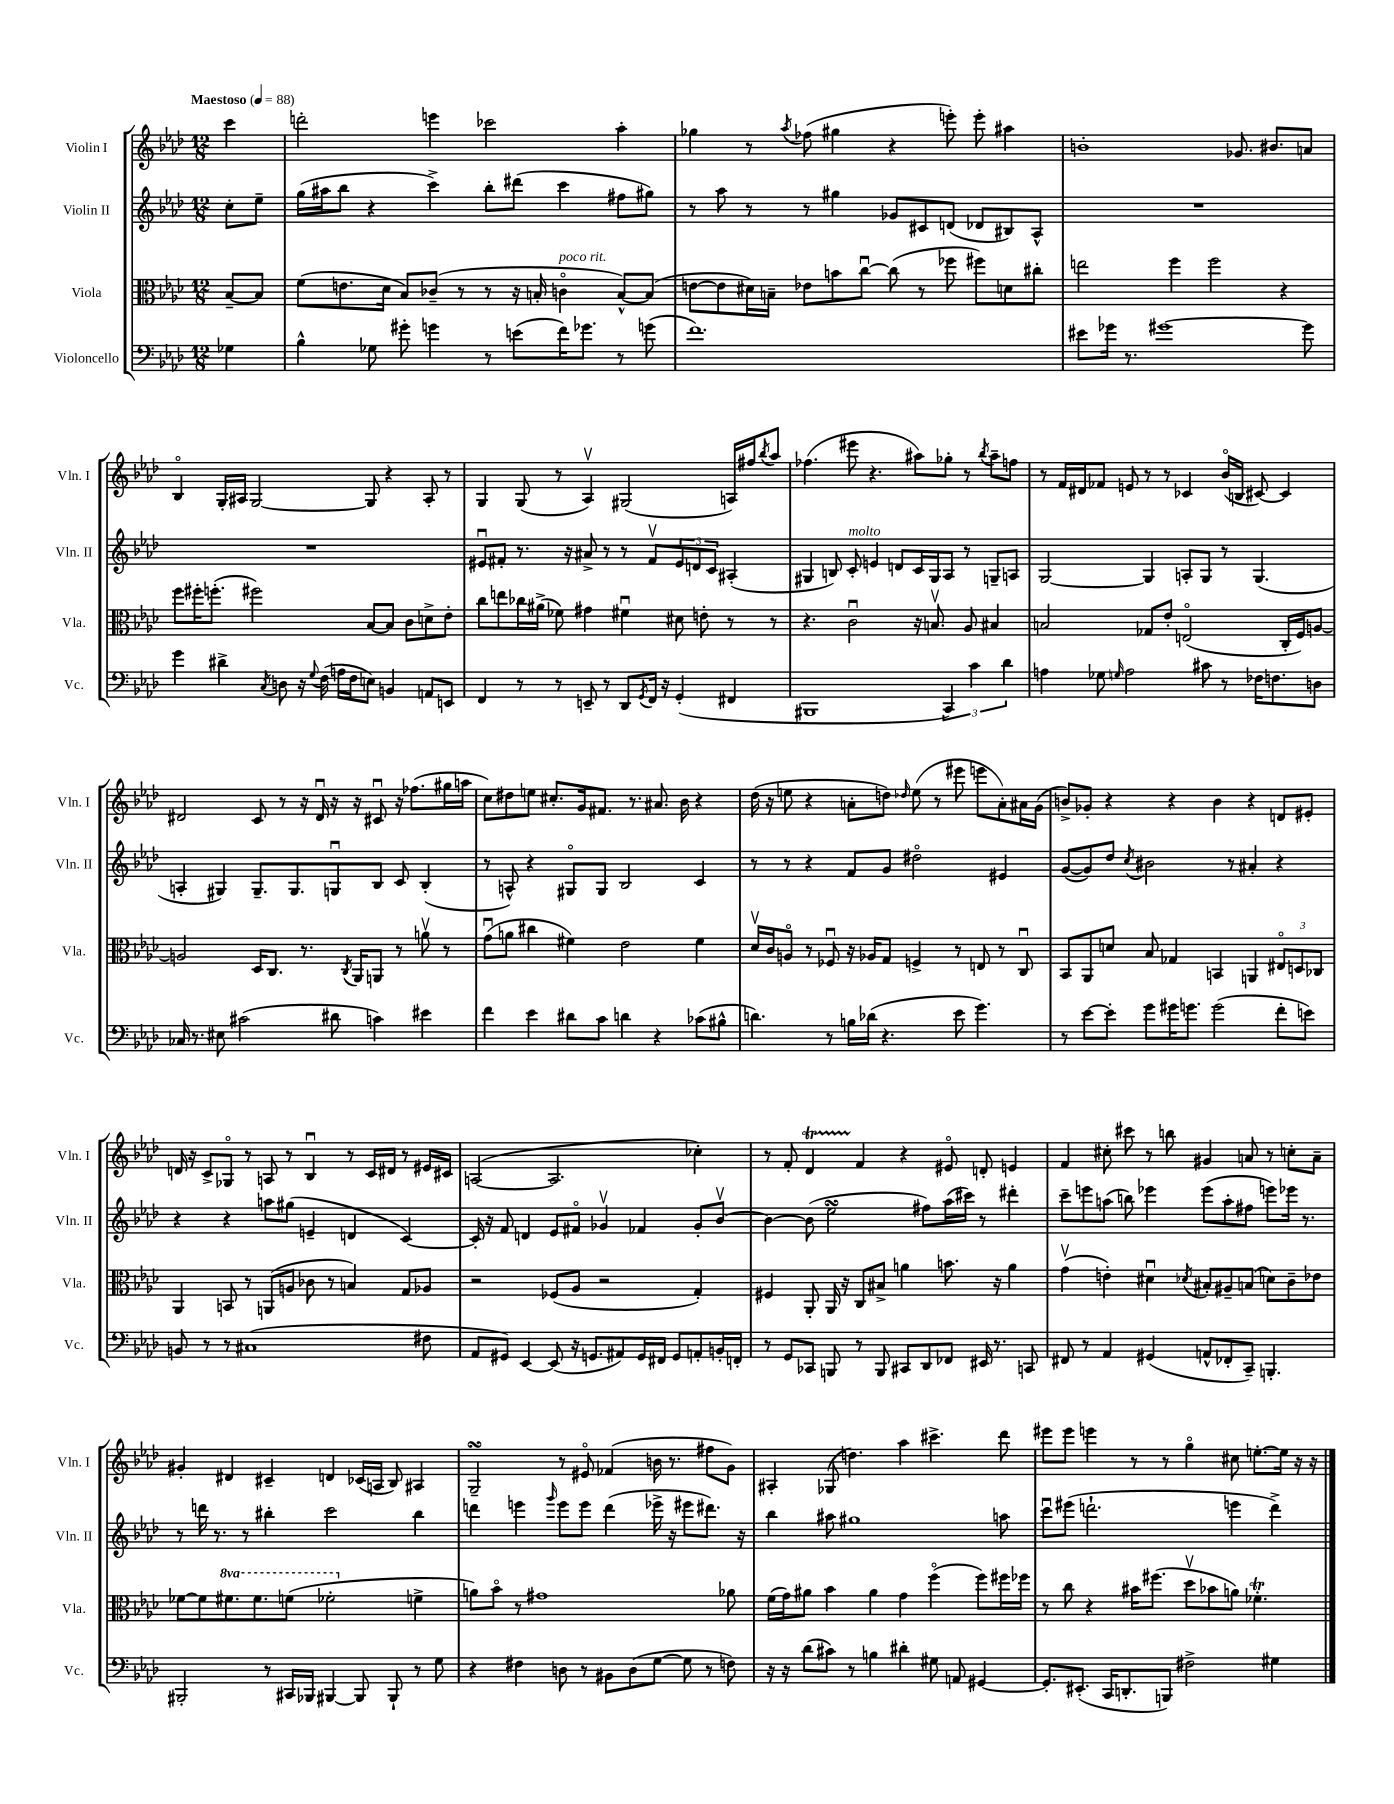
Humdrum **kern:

**kern	**kern	**kern	**kern
*staff4	*staff3	*staff2	*staff1
*clefF4	*clefC3	*clefG2	*clefG2
*k[b-e-a-d-]	*k[b-e-a-d-]	*k[b-e-a-d-]	*k[b-e-a-d-]
*M12/8	*M12/8	*M12/8	*M12/8
*MM88	*MM88	*MM88	*MM88
4G-	[8B-~	8cc'	4ccc
.	8B-]	8ee-~	.
=	=	=	=
4B-^^	(8f	(16gg	2ddd'
.	.	16aa#	.
.	8.e	8bb-	.
8G-	.	4r	.
.	16d-	.	.
8g#'	8B-)	.	.
4g	(8c-~	4ccc^)	4eee
.	8r	.	.
8r	8r	8bb-'	2ccc-
(8e	16r	(8ddd#	.
.	16B'	.	.
16f)	4co	4ccc	.
8.g-	.	.	.
8r	[8B^^)	8ff#	4aa-'
(8g	(8B]	8gg#)	.
=	=	=	=
1.f)	[8e	8r	4gg-
.	8e]	8aa-	.
.	16d#)	8r	8r
.	16B~	.	.
.	.	.	8qaa-
.	8e-	8r	(8ff-
.	8b	4gg#	4gg#
.	[8ccu	.	.
.	(8cc]	8g-	4r
.	8r	8c#	.
.	8ff-	(8d	8eee')
.	8ff#)	8d-	8eee'
.	8d	8B#)	4aa#
.	8cc#'	8A-^^	.
=	=	=	=
8e#	2ee	1.r	1b'
16g-	.	.	.
8.r	.	.	.
[1g#	.	.	.
.	4ff	.	.
.	2ff	.	.
.	.	.	8.g-
.	.	.	8.b#
.	4r	.	.
8g#]	.	.	8a
=	=	=	=
4g	8ff	1.r	4B-o
.	16ff#'	.	.
.	(8.ff'	.	.
4d#^	.	.	16G'
.	.	.	16A#
.	2ff#)	.	[2G
8qC	.	.	.
8D	.	.	.
16r	.	.	.
8qqG	.	.	.
(16F	.	.	.
16A	.	.	.
16F	.	.	.
8E)	[8B-	.	8G]
4BB	8B-]	.	4r
.	8c	.	.
8AA	8d^	.	8A#'
8EE	8e-'	.	8r
=	=	=	=
4FF	8cc	8e#u	4G
.	8ee	8f#'	.
8r	16cc-	8.r	(8G
.	(16a#^	.	.
8r	8f-)	.	8r
.	.	16r	.
8EE~	4g#	8a#^	4A-v)
8r	.	8r	.
8DD-	4f#u	8r	(2G#
8qGG	.	.	.
16FF	.	8f#v	.
16r	.	.	.
(4GG'	8d#	12e#	.
.	.	12d	.
.	8e'	.	.
.	.	12c	.
4FF#	8r	(4A#'	16A)
.	.	.	16ff#
.	.	.	8qbb-
.	8r	.	8aa-
=	=	=	=
1BBB#	4.r	4G#	(4.ff-
.	.	8B)	.
.	2cu	8c'	8eee#
.	.	4e	4.r
.	.	8d	.
.	16r	16c	8aa#)
.	8.Bv	16G#	.
6CC)	.	8A-	8gg-'
.	8A-	8r	8r
6c	.	.	.
.	.	.	8qbb-
.	4B#	8G~	8aa#~
6d-	.	.	.
.	.	8A	8ff
=	=	=	=
4A	2B	[2G	8r
.	.	.	16f
.	.	.	16d#
8G-	.	.	8f-
16qqG	.	.	.
2A	.	.	8e
.	8G-	4G]	8r
.	8e-'	.	8r
.	(2Eo	8A'	4c-
8c#	.	8G	.
8r	.	8r	(16b-o
.	.	.	16B
16F-	.	(4.G	[8c#)
8.F	.	.	.
.	16C'	.	4c#]
.	16F)	.	.
8D	[8A	.	.
=	=	=	=
16C-	2A]	4A'	2d#
8.r	.	.	.
8E#	.	4G#)	.
(2c#	.	.	.
.	16D-	8.G#~	8c
.	8.C	.	.
.	.	.	8r
.	.	8.G#	.
.	8.r	.	16r
.	.	.	16d#u
8d#	.	8Gu	16r
.	8qC	.	.
.	16AA-	.	16r
4c)	8AA	8B-	8c#u
.	8r	8c	16r
.	.	.	(8.ff-
4e#	8av	(4B-'	.
.	8r	.	16gg#
.	.	.	16aa
=	=	=	=
4f	(8gu	8r	8cc)
.	8a	8A^^)	8dd#
4e-	4cc#	4r	8ee
.	.	.	8.cc#'
8d#	4f#)	8G#o	.
.	.	.	16g
8c	.	8G#	8.f#
4d	2e-	2B-	.
.	.	.	8.r
4r	.	.	8.a#
.	.	.	16b-
(8c-	4f#	4c	4r
8B#^^	.	.	.
=	=	=	=
4.d)	16d-v	8r	(16dd-
.	16c	.	16r
.	8Ao	8r	8ee
.	8r	4r	4r
8r	8F-u	.	.
16B	16r	8f	8a'
(16d-	16A-	.	.
4.r	8G	8g	8dd)
.	.	.	16qqdd-
.	4F^	2dd#o	(8ee
.	.	.	8r
8e-	8r	.	8eee#
4.g)	8E	.	8eee
.	8r	4e#	8a')
.	8Cu	.	16a#
.	.	.	(16g
=	=	=	=
8r	8BB-	([8g	8b^)
[8e-	8AA-	8g])	8g-'
8e-']	8d	8dd-	4r
.	.	8qcc	.
8g	8B-	2b#	.
16g#	4G-	.	4r
8.g	.	.	.
(2g	4BB	.	4b
.	.	8r	.
.	4AA	4a#'	4r
8f'	12E#o	4r	8d
.	12D	.	.
8e)	.	.	8e#'
.	12C-	.	.
=	=	=	=
8BB	4AA-	4r	16d
.	.	.	16r
8r	.	.	8c^
8r	8BB	4r	8G-o
(1C#	8r	.	8r
.	(8AA	8aa	8A
.	8A	(8gg#	8r
.	8c-	4e~	4B-u
.	8r	.	.
.	4B)	4d	8r
.	.	.	16c
.	.	.	16d#
.	8G	[4c)	8r
8F#	8A-	.	16e#
.	.	.	16c#
=	=	=	=
8AA-	2r	16c']	([2A
.	.	16r	.
8GG#)	.	8f	.
[4EE-	.	4d	.
(8EE-]	(8F-	8e-	2.A]
16r	8A-	8f#o	.
8.GG	.	.	.
.	2r	4g-v	.
8AA#)	.	.	.
16GG	.	4f-	.
16FF#	.	.	.
8GG	.	.	.
8AA'	4G')	8g-'	4cc-')
16BB'	.	[8b-v	.
16FF'	.	.	.
=	=	=	=
8r	4F#	4b-_	8r
8GG	.	.	8f'
8CC-	8AA-'	(8b-]	4d-
8BBB	16AA-	2ee-	.
.	16r	.	.
8r	8C	.	4f
8BBB	8B#^	.	.
8CC#	4a	.	4r
8DD-	.	8ff#)	.
8FF-	8.b	(16aa-	8e#o
.	.	16ccc#)	.
16EE#	.	8r	8d'
8.r	16r	.	.
.	4a	4ddd#'	4e
8CC	.	.	.
=	=	=	=
8FF#	(4gv	8ccc~	4f
8r	.	8eee	.
4AA-	4e')	(8aa	8cc#'
.	.	8bb)	8ccc#
(4GG#	4d#u	4eee-	8r
.	.	.	8bb
.	8qd-	.	.
8AA^^	8B#'	(8eee-	4g#
8FF-'	8A#~	8aa'	.
8CC~)	(8B	8ff#	8a
4.BBB'	8d)	8eee)	8r
.	8c~	16eee-	8cc'
.	.	8.r	.
.	8e-	.	8a~
=	=	=	=
2BBB#'	[8f-	8r	4g#'
.	8f-]	16ddd	.
.	.	8.r	.
.	8.ff#	.	4d#
.	.	8r	.
.	8.ff#	.	.
8r	.	4bb#'	4c#~
16CC#	(8ff	.	.
16BBB-	.	.	.
[4BBB#	2ff-'	2ccc	4d
8BBB#]	.	.	(16c-
.	.	.	16A
8BBB#`	.	.	8B-)
8r	4f^	4bb#	4A#
8G	.	.	.
=	=	=	=
4r	8a)	4ddd	2G~
.	8b-o	.	.
4F#	8r	4eee	.
.	1g#	.	.
.	.	16qqggg	.
8D	.	8eee	8r
8r	.	8eee	8e#o
8BB#	.	(4ddd	(4f-
(8D	.	.	.
[8G	.	16eee-^	16b
.	.	16r	8.r
8G]	.	8eee#	.
8r	.	8.ddd#)	8ff#
8F)	8a-	.	8g)
.	.	16r	.
=	=	=	=
16r	(16f	4bb-	4A#'
16r	16g)	.	.
(8d-	8a#	.	.
8c#)	4b-	8aa#	(8G-
8r	.	1gg#	4.dd)
4B	4a#	.	.
4d#'	4g	.	4aa-
8G#	(4ffo	.	4.ccc#^
8AA	.	.	.
[4GG#	8ff)	.	.
.	16ff#	8aa	8ddd-
.	16ff-	.	.
=	=	=	=
8.GG#']	8r	8cccu	8eee#
.	8cc	(8eee#	8eee#
(8.EE#'	.	.	.
.	4r	2.ddd`	4eee
16CC	.	.	.
8.DD'	.	.	.
.	16b#	.	8r
.	(8.ff#	.	.
8BBB)	.	.	8r
2F#^	8dd-v	.	4ggo
.	8b-	.	.
.	8a)	4eee	8cc#
.	4.f-'	.	[8.ee'
4G#	.	4ddd^)	.
.	.	.	16ee]
.	.	.	16r
.	.	.	16r
==	==	==	==
*-	*-	*-	*-
